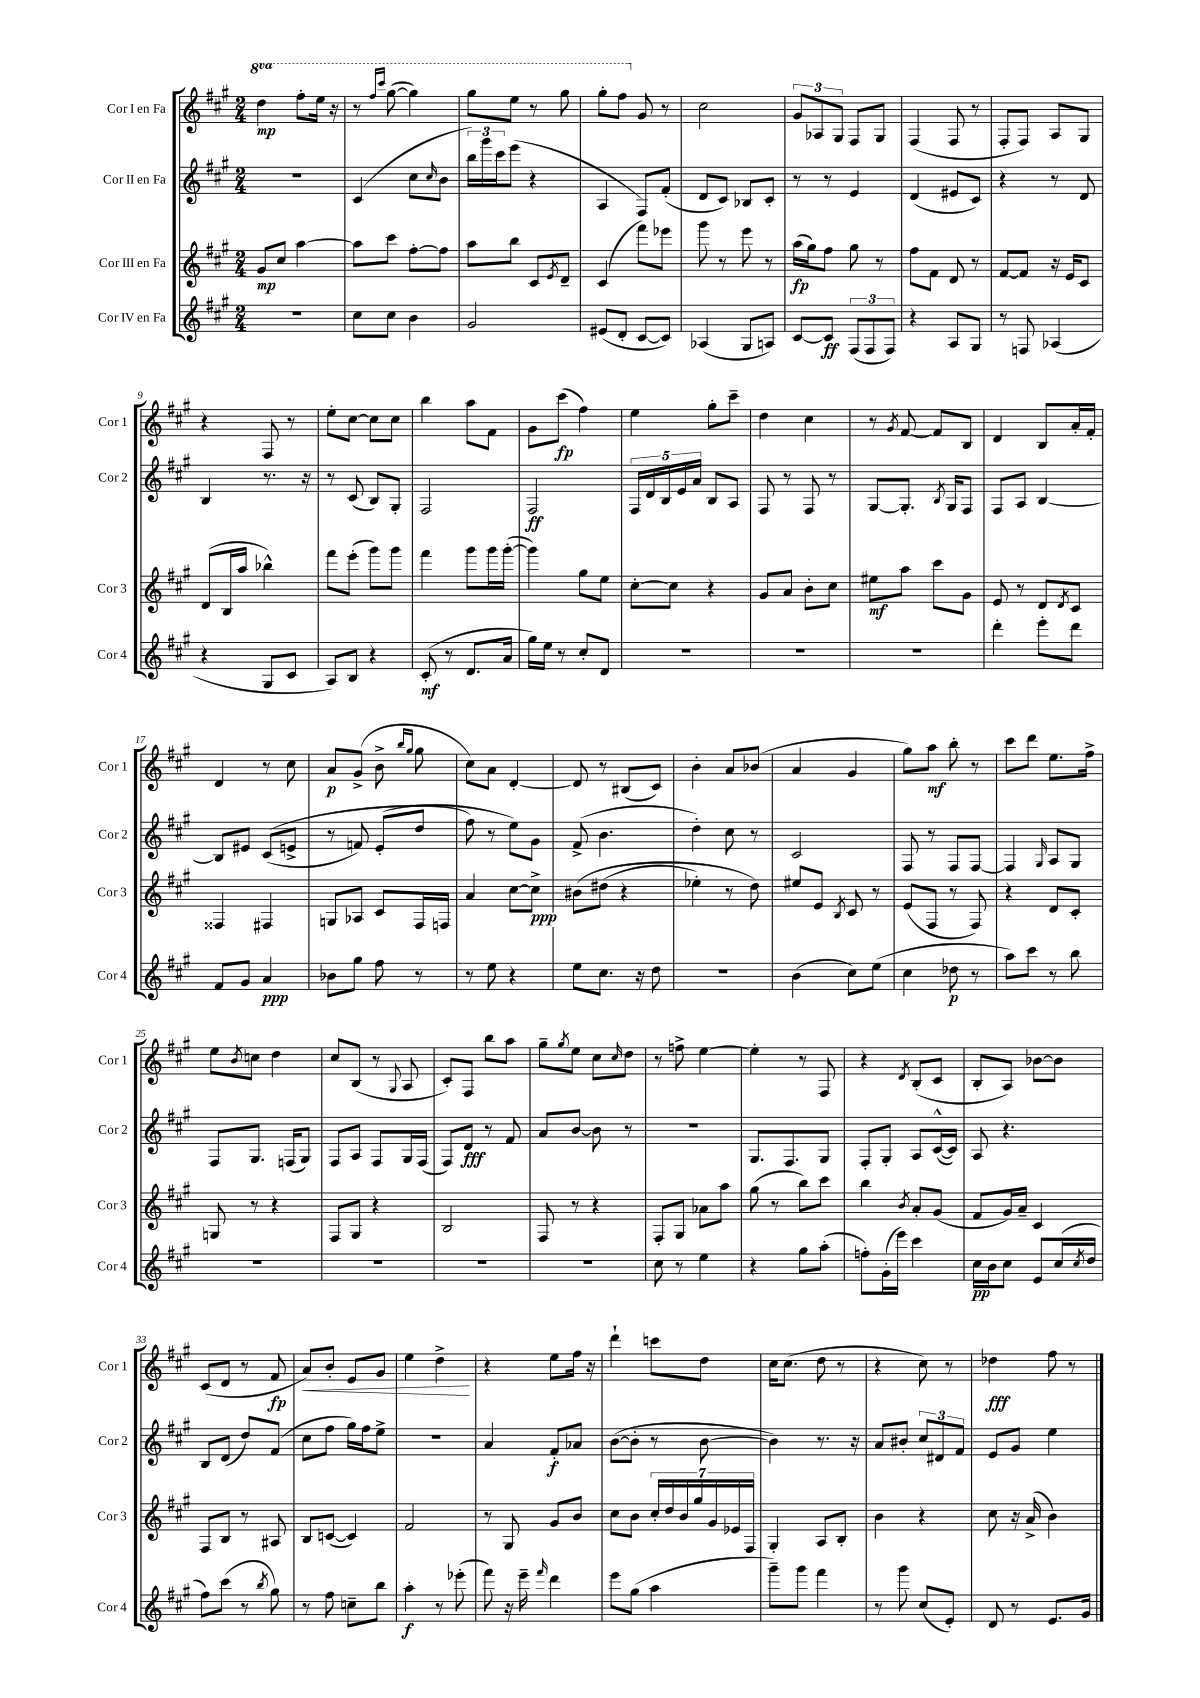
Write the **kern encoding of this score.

**kern	**kern	**kern	**kern
*staff4	*staff3	*staff2	*staff1
*clefG2	*clefG2	*clefG2	*clefG2
*k[f#c#g#]	*k[f#c#g#]	*k[f#c#g#]	*k[f#c#g#]
*M2/4	*M2/4	*M2/4	*M2/4
2r	8g#	2r	4ddd
.	8cc#	.	.
.	[4aa	.	8fff#'
.	.	.	16eee
.	.	.	16r
=	=	=	=
8cc#	8aa]	(4c#	8r
.	.	.	16qqfff#
.	.	.	16qqcccc#
8cc#	8ccc#	.	([8ggg#
4b	[8ff#'	8cc#	4ggg#])
.	.	16qqcc#	.
.	8ff#]	8b	.
=	=	=	=
2g#	8aa	24bb)	8ggg#
.	.	24ggg#	.
.	.	24ccc#	.
.	8bb	(8eee	8eee
.	8c#	4r	8r
.	8qe	.	.
.	8d~	.	8ggg#
=	=	=	=
(8e#	(4c#	4A	8ggg#'
8d'	.	.	8fff#
[8c#	8fff#)	8F#)	8g#
8c#])	8eee-	(8f#'	8r
=	=	=	=
(4A-	8ggg#	8d	2cc#
.	8r	8c#)	.
8G#	8eee	8B-	.
8A)	8r	8c#'	.
=	=	=	=
[8c#	(16aa	8r	12g#
.	16gg#)	.	.
.	.	.	12A-
8c#]	8ff#	8r	.
.	.	.	12G#
(12F#	8gg#	4e	8F#
12F#	.	.	.
.	8r	.	8G#
12F#)	.	.	.
=	=	=	=
4r	8ff#	(4d	(4F#
.	8f#	.	.
8A	8d	8e#	8F#
8G#	8r	8c#)	8r
=	=	=	=
8r	[8f#	4r	8F#'
8F	8f#]	.	8F#)
(4A-	16r	8r	8A
.	16e	.	.
.	8c#	8d	8G#
=	=	=	=
4r	(8d	4B	4r
.	16B	.	.
.	16aa	.	.
8G#	4bb-^^)	8.r	8F#
8c#	.	.	8r
.	.	16r	.
=	=	=	=
8A)	8fff#	8r	8ee'
8B	(8eee'	(8c#	[8cc#
4r	8ggg#)	8B)	8cc#]
.	8ggg#	8G#'	8cc#
=	=	=	=
(8c#'	4fff#	2F#	4bb
8r	.	.	.
8.d	8ggg#	.	8aa
.	16ggg#	.	8f#
16a	([16ggg#'	.	.
=	=	=	=
16gg#)	4ggg#])	2F#	8g#
16ee	.	.	.
8r	.	.	(8ccc#
8cc#'	8gg#	.	4ff#)
8d	8ee	.	.
=	=	=	=
2r	[8cc#'	20F#	4ee
.	.	20d	.
.	.	20B	.
.	8cc#]	.	.
.	.	20e	.
.	.	20a	.
.	4r	8B	8gg#'
.	.	8A	8ccc#~
=	=	=	=
2r	8g#	8F#	4dd
.	8a	8r	.
.	8b'	8F#	4cc#
.	8cc#	8r	.
=	=	=	=
2r	8ee#	[8G#	8r
.	.	.	8qg#
.	8aa	8.G#']	[8f#
.	8ccc#	.	8f#]
.	.	8qB	.
.	.	16G#	.
.	8g#	8F#	8B
=	=	=	=
4ddd'	8e	8F#	4d
.	8r	8A	.
8eee'	8d	[4B	8B
.	8qd	.	.
8ddd	8c#	.	16a'
.	.	.	16f#'
=	=	=	=
8f#	4F##	8B]	4d
8g#	.	8e#	.
4a	4F#	&((8c#	8r
.	.	8e^	8cc#
=	=	=	=
8b-	8G	8r	8a
8gg#	8A-	8f)	(8g#^
8ff#	8c#	(8e'	8b^
.	.	.	16qqbb
.	.	.	16qqgg#
8r	16F#	8dd	8gg#
.	16F	.	.
=	=	=	=
8r	4a	8ff#&)	8cc#)
8ee	.	8r	8a
4r	[8cc#	8ee)	[4d'
.	8cc#^]	8g#	.
=	=	=	=
8ee	&(8b#	(8f#^	8d]
8.cc#	(8dd#	4.b	8r
.	4r	.	(8B#
16r	.	.	.
8dd	.	.	8c#)
=	=	=	=
2r	4ee-')	4dd')	4b'
.	8r	8cc#	8a
.	8dd&)	8r	(8b-
=	=	=	=
(4b	8ee#	2c#	4a
.	8e	.	.
.	8qB	.	.
8cc#)	8c#	.	4g#
(8ee	8r	.	.
=	=	=	=
4cc#	(8e	8F#	8gg#)
.	8F#	8r	8aa
8dd-	8r	8F#	8bb'
8r	8F#)	[8F#	8r
=	=	=	=
8aa)	4r	4F#]	8ccc#
8ccc#	.	.	8ddd
.	.	16qqG#	.
8r	8d	8A	8.ee
8bb	8c#'	8G#	.
.	.	.	16ff#^
=	=	=	=
2r	8G	8F#	8ee
.	.	.	8qb
.	8r	8.G#	8cc
.	4r	.	4dd
.	.	(16F	.
.	.	8G#)	.
=	=	=	=
2r	8F#	8F#	8cc#
.	8G#	8A	(8B
.	4r	8F#	8r
.	.	.	8qqG#
.	.	16G#	8A
.	.	(16F#	.
=	=	=	=
2r	2B	8F#)	8c#')
.	.	8d	8F#
.	.	8r	8bb
.	.	8f#	8aa
=	=	=	=
2r	8F#	8a	8gg#~
.	.	.	8qgg#
.	8r	[8b	8ee
.	4r	8b]	8cc#
.	.	.	16qqcc#
.	.	8r	8dd
=	=	=	=
8cc#	8F#'	2r	8r
8r	8G#	.	8ff^
4ee	8a-	.	[4ee
.	8aa	.	.
=	=	=	=
4r	(8gg#	8.G#	4ee']
.	8r	.	.
.	.	8.F#	.
8gg#	8bb)	.	8r
(8aa'	8ccc#	8G#	8F#
=	=	=	=
8ff')	4bb	8F#'	4r
(16g#'	.	8G#'	.
16eee)	.	.	.
.	8qb	.	8qd
4ccc#	8a'	8A	(8B'
.	(8g#	([16c#^^	8c#
.	.	16c#])	.
=	=	=	=
16cc#	8f#	8A	8B'
16b	.	.	.
8cc#	16g#)	4.r	8A)
.	16a~	.	.
8e	4c#	.	[8b-
(16cc#	.	.	8b-]
8qcc#	.	.	.
16dd	.	.	.
=	=	=	=
8ff#)	8F#	8B	(8c#
(8ccc#	8B	(8d	8d
8r	8r	8dd)	8r
8qbb	.	.	.
8gg#)	8A#	(8f#	8f#
=	=	=	=
8r	8B	8cc#	8a)
8ff#	([8c	8ff#	8b'
8cc~	4c])	16gg#)	8e
.	.	16ff#	.
8bb	.	8ee^	8g#
=	=	=	=
4aa'	2f#	2r	4ee
8r	.	.	4dd^
(8eee-'	.	.	.
=	=	=	=
8fff#)	8r	4a	4r
16r	8G#	.	.
16eee~	.	.	.
16qqfff#	.	.	.
4ddd	8g#	8f#'	8ee
.	8b	8a-	16ff#
.	.	.	16r
=	=	=	=
8eee	8cc#	([8b	4ddd`
(8gg#	8b	8b']	.
4aa	28cc#'	8r	8ccc
.	28dd	.	.
.	28b	.	.
.	28gg#	.	.
.	.	[8b	8dd
.	28g#	.	.
.	28e-	.	.
.	28F#	.	.
=	=	=	=
8ggg#~)	4G#'	4b])	16cc#
.	.	.	(8.cc#
8ggg#	.	.	.
4fff#	8A	8.r	8dd
.	8B'	.	8r
.	.	16r	.
=	=	=	=
8r	4b	8a	4r
8ggg#	.	8b#'	.
(8cc#	4r	12cc#	8cc#)
.	.	12d#	.
8e')	.	.	8r
.	.	12f#	.
=	=	=	=
8d	8cc#	8e	4dd-
8r	16r	8g#	.
.	(16a^	.	.
8.e	4b)	4ee	8ff#
.	.	.	8r
16g#	.	.	.
==	==	==	==
*-	*-	*-	*-
